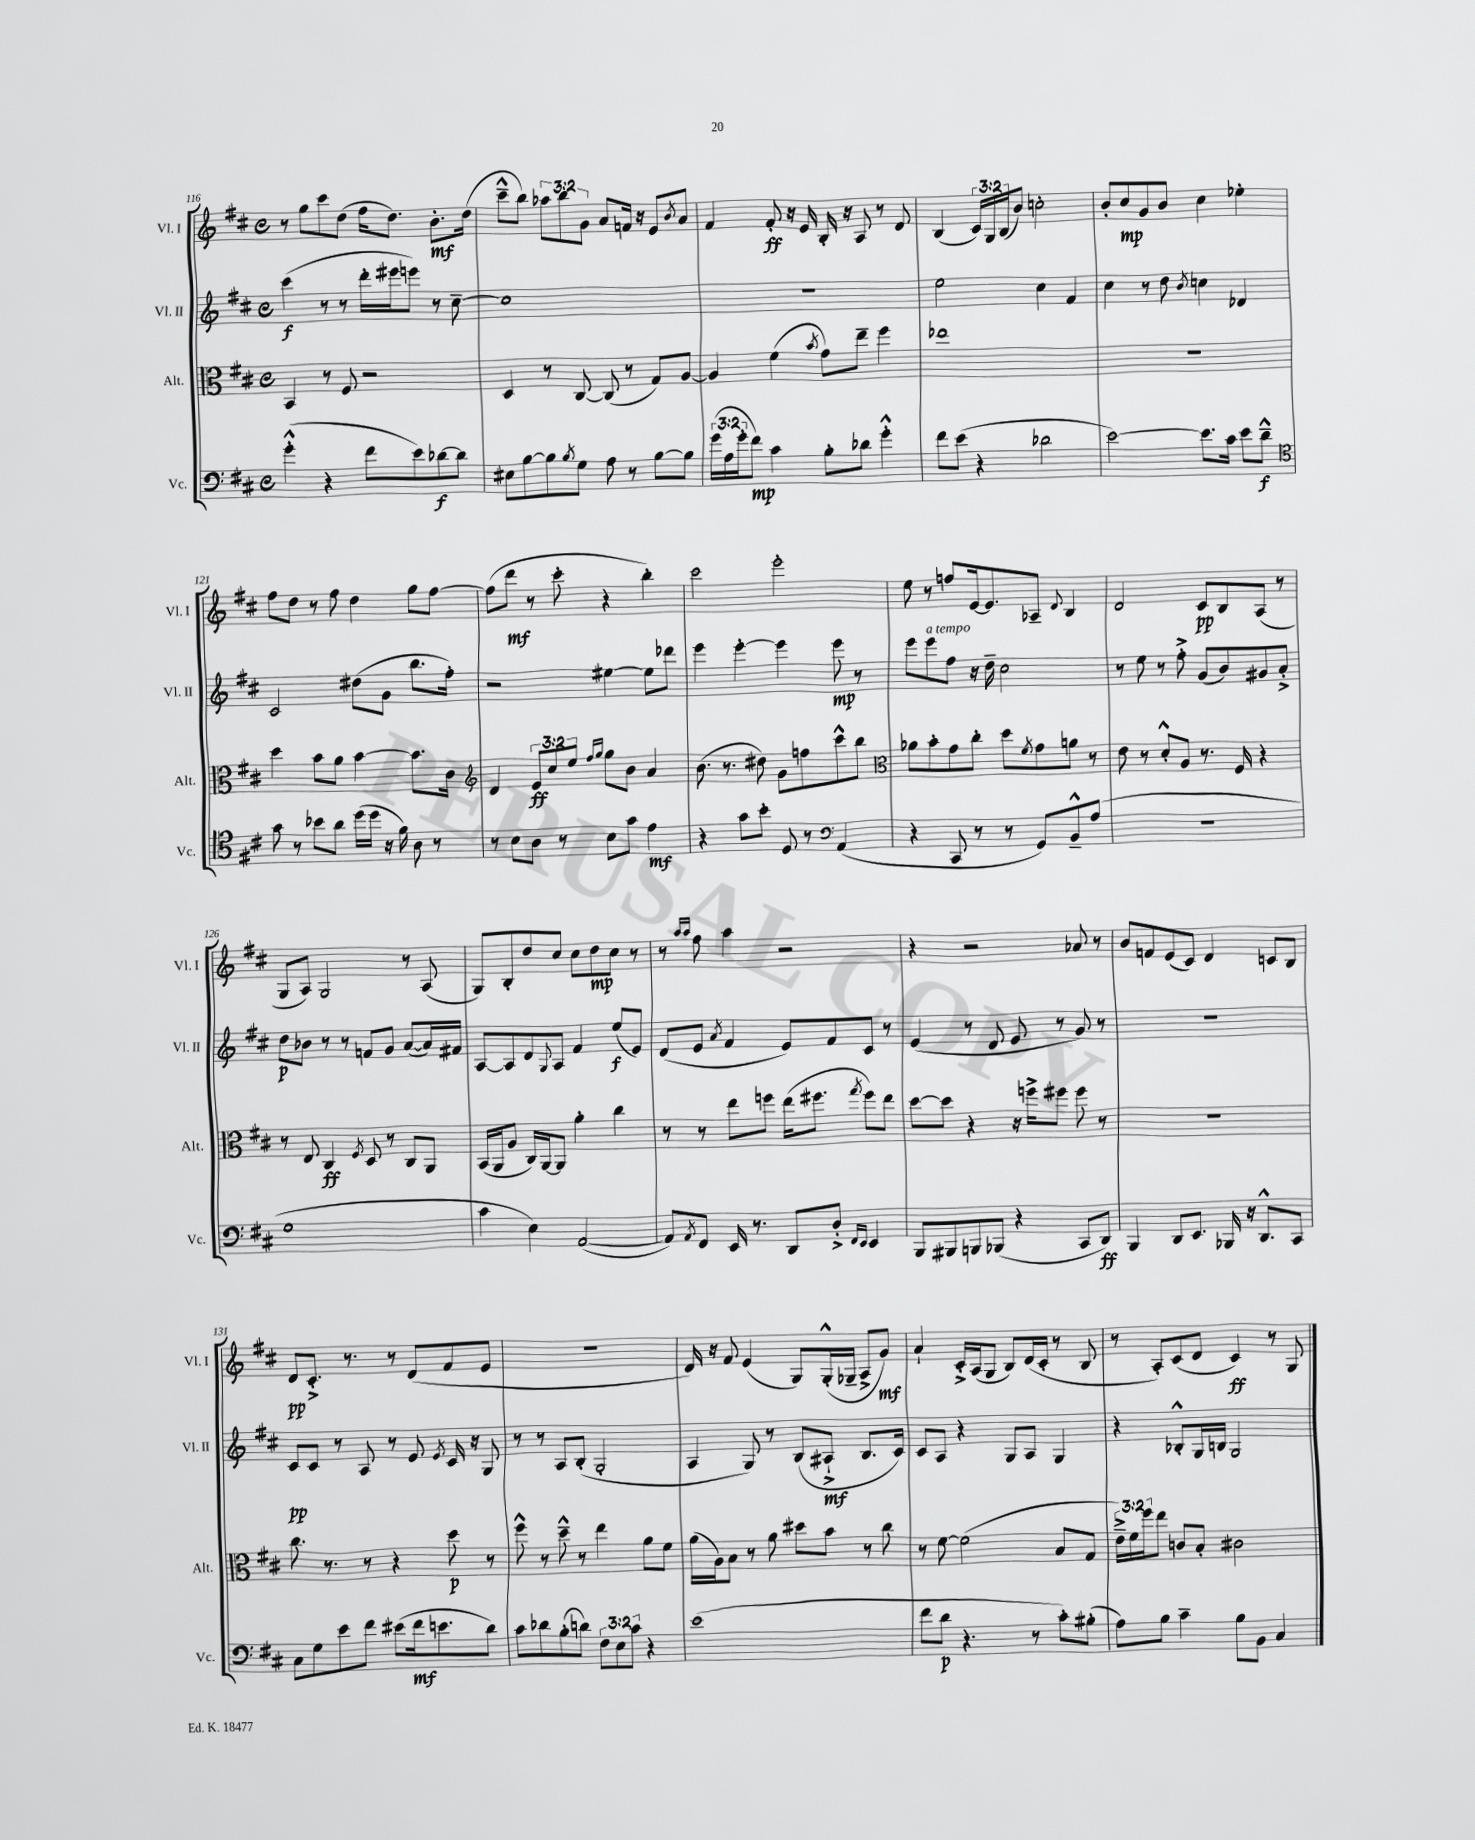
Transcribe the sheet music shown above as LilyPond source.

<<
\new StaffGroup <<
\new Staff = "s0" \with { instrumentName = "Vl. I" shortInstrumentName = "Vl. I" } {
    \clef treble \key d \major \defaultTimeSignature \time 4/4 \override Staff.TupletNumber.text = #tuplet-number::calc-fraction-text
    r8 g''8 cis'''8 d''8( fis''16 d''8.) b'8.-.\mf d''16( |
    cis'''8---^ b''8) \tuplet 3/2 { aes''8 b''8 g'8 } a'8 f'16 r16 e'8 \acciaccatura { b'8 } a'8 |
    fis'4 fis'8-.\ff r16 e'16 b16-. r16 a8 r8 d'8 |
    b4( \tuplet 3/2 { cis'16) g16 b16( } b'8) c''2-. |
    b'8-. cis''8\mp g'8 b'8 cis''4 ees''4-. |
    fis''8 d''8 r8 fis''8 d''4 g''8 fis''8~ |
    fis''8( d'''8\mf r8 cis'''8-. r4 b''4-.) |
    cis'''2 e'''2-. |
    e''8 r8 f''8 e'16~ e'8. aes8-- \appoggiatura { d'8 } b4 |
    d'2 cis'8\pp b8 a8( r8 |
    g8 a8) g2 r8 a8( |
    g8) b8-. d''8 cis''8 cis''8 d''8\mp cis''8 r8 |
    r8 \grace { a''16 a''16 } fis''8 a''4 r2 |
    r4 r2 aes'8 r8 |
    b'8 f'8 e'8( cis'8) d'4 c'8 b8 |
    d'8\pp cis'8.-.-> r8. r8 d'8( fis'8 e'8 |
    r1 |
    d'16) r16 fis'8 e'4( g8) g16-.-^( ges16-- a8-> g'8\mf) |
    a'4-! cis'16-.-> a16( g8 b8) d'16( cis'16-. r8 b8 |
    r8 a8-.) cis'8( d'8 cis'4\ff) r8 g8 \bar "|." |
}
\new Staff = "s1" \with { instrumentName = "Vl. II" shortInstrumentName = "Vl. II" } {
    \clef treble \key d \major \defaultTimeSignature \time 4/4
    cis'''4\f( r8 r8 d'''16-. eis'''16 e'''8) r8 cis''8~-- |
    cis''1 |
    R1 |
    e''2 cis''4 fis'4 |
    cis''4 r8 d''8 \acciaccatura { b'8 } c''4 des'4 |
    cis'2 dis''8( g'8 b''8. fis''16-.) |
    r2 eis''4~ eis''8 des'''8 |
    e'''4 e'''4~-. e'''4 e'''8\mp r8 |
    e'''8 e'''8^\markup { \italic "a tempo" } fis''8 r16 d''16-- cis''2 |
    r8 e''8 r8 fis''8-.-> g'8( b'8) gis'8 a'8-.-> |
    d''8\p bes'8 r8 r8 f'8 g'8 a'8~( a'16) fis'16 |
    a8~ a8 d'8 \appoggiatura { g8 } a8 fis'4 e''8\f( e'8) |
    d'8( e'8 \acciaccatura { a'8 } fis'4 e'8) fis'8 cis'8 r8 |
    e'4( r8 d'8 e'8 r8 g'8) r8 |
    r1 |
    cis'8\pp cis'8 r8 a8 r8 e'8 \acciaccatura { e'8 } cis'16 r16 g8 |
    r8 r8 a8 b8-.( g2-. |
    a4 g8) r8 b8( ais8-!->\mf b8. cis'16) |
    cis'8 a8 r4 g8 a8 g4 |
    r4 bes8-.-^ g16 b16 g2 \bar "|." |
}
\new Staff = "s2" \with { instrumentName = "Alt." shortInstrumentName = "Alt." } {
    \clef alto \key d \major \defaultTimeSignature \time 4/4 \override Staff.TupletNumber.text = #tuplet-number::calc-fraction-text
    b,4 r8 fis8 r2 |
    d4 r8 cis8~ cis8( r8 g8) a8~ |
    a4 fis'4( \acciaccatura { b'8 } g'8) e''8-- fis''4 |
    ees''1 |
    r1 |
    d''4 b'8 a'8 b'4~ b'8. cis'16 |
    \clef treble d'4 \tuplet 3/2 { e'8\ff cis''8 e''8 } \grace { fis''16 g''16 } g''8 b'8 a'4 |
    b'8.( r8. dis''8) g'8 f''8 cis'''8-^ b''8 |
    \clef alto aes'8 b'8-. g'8 cis''8-. d''8 \acciaccatura { fis'8 } g'8 a'8 r8 |
    e'8 r8 d'8-.-^ a8 r8. fis16 r4 |
    r8 e8 cis4\ff \acciaccatura { fis8 } d8 r8 cis8 a,8 |
    b,16( a,16 a8 cis16) a,16~ a,8 a'4-. cis''4 |
    r8 r8 e''8 f''8 e''16( fis''8. \acciaccatura { g''8 } fis''8) e''8 |
    d''8~ d''8 r4 r16 f''16-> fis''8 fis''8 r8 |
    R1 |
    cis''8. r8. r8 r4 d''8\p r8 |
    fis''8-^ r8 d''8---^ r8 e''4 a'8 fis'8 |
    a'16( a16) b8 r8 a'8 dis''8 b'8 r8 cis''8 |
    r8 fis'8~ fis'2( b8 g8 |
    \tuplet 3/2 { e'16--->) fis'16 fis''16 } e''8 c'8 b8-. cis'2 \bar "|." |
}
\new Staff = "s3" \with { instrumentName = "Vc." shortInstrumentName = "Vc." } {
    \clef bass \key d \major \defaultTimeSignature \time 4/4 \override Staff.TupletNumber.text = #tuplet-number::calc-fraction-text
    g'4-.-^( r4 fis'8 e'8) des'8~\f des'8 |
    eis8 b8~ b8 \acciaccatura { b8 } g8 a8 r8 b8~ b8 |
    \tuplet 3/2 { g'16( a16 g'16-. } fis'8\mp) cis'4 b8-. des'8 g'4-.-^ |
    fis'8 e'8( r4 des'2 |
    e'2~) e'8. cis'16 e'8 d'8---^\f |
    \clef tenor g'8 r8 bes'8 a'8 d''16( d''16 r16 fis'16) a8 r8 |
    r8 b8 a8 r8 b8 g'8 e'4\mf |
    r4 g'8 b'8-. d8 r8 \clef bass a,4( |
    r4 cis,8 r8 r8 g,8) b,8---^ a8( |
    R1 |
    g1 |
    cis'4 e4) a,2~( |
    a,8) \acciaccatura { a,8 } fis,8 e,16 r8. d,8 d8-.-> \grace { fis,16 e,16 } e,4 |
    b,,8 bis,,8 b,,8 bes,,8( r4 cis,8 d,8\ff) |
    b,,4 d,8 e,8. bes,,16 r16 d,8.-^ cis,8 |
    cis8 g8 e'8 fis'8 eis'8( fis'16\mf e'8. d'8) |
    cis'8 des'8 b8-.( d'8) \tuplet 3/2 { fis8 e8 cis'8 } r4 |
    e'1( |
    fis'8 d'8\p r4. r8 cis'8-.) bis8-.( |
    a8) b8 cis'4-- b8 b,8 cis4 \bar "|." |
}
>>
>>
\layout { \context { \Score currentBarNumber = #116 } }
